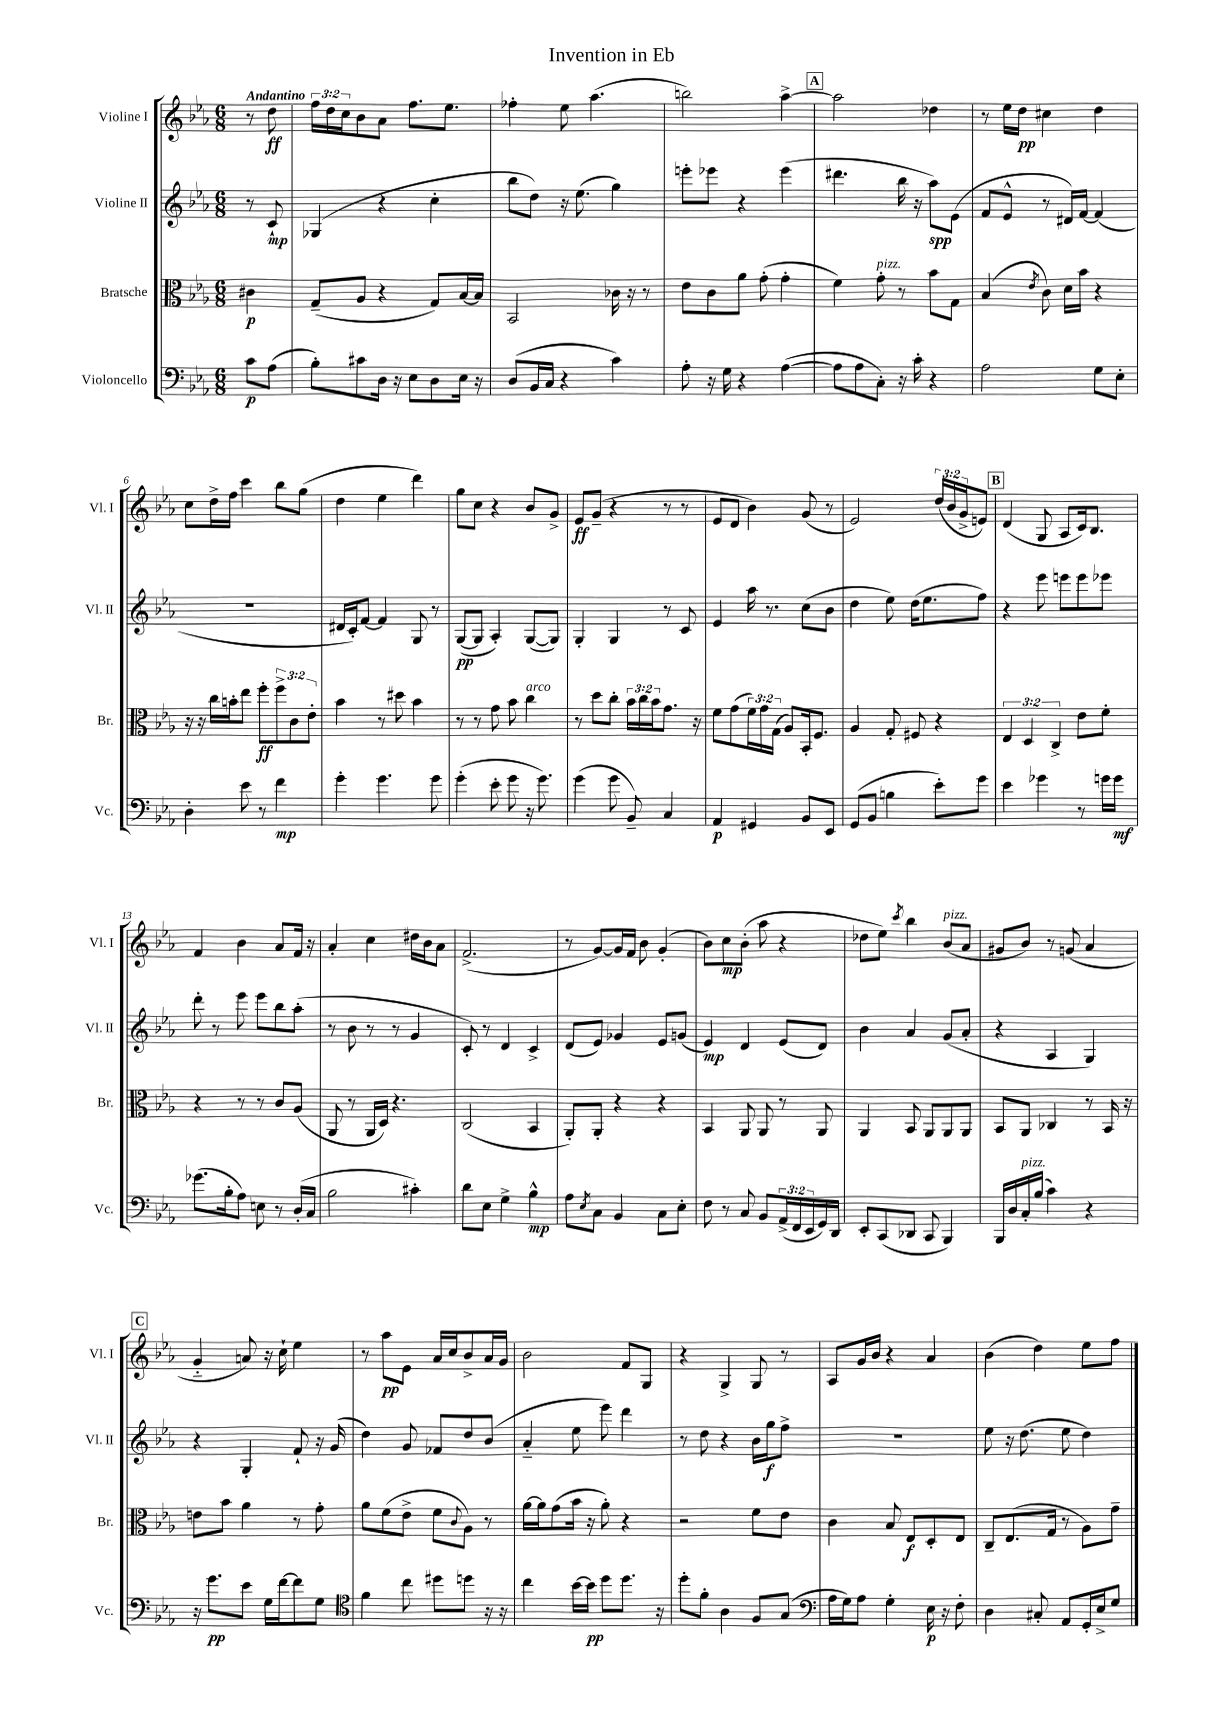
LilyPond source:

\header { title = "Invention in Eb" }
<<
\new StaffGroup <<
\new Staff = "s0" \with { instrumentName = "Violine I" shortInstrumentName = "Vl. I" } {
    \clef treble \key ees \major \numericTimeSignature \time 6/8 \override Staff.TupletNumber.text = #tuplet-number::calc-fraction-text \partial 4 \tempo "Andantino"
    r8 d''8\ff |
    \tuplet 3/2 { f''16 d''16 c''16 } bes'8 aes'8 f''8. ees''8. |
    fes''4-. ees''8 aes''4.( |
    b''2) aes''4~-> |
    \mark \markup { \box "A" } aes''2 des''4 |
    r8 ees''16 d''16\pp cis''4 d''4 |
    c''8 d''16-> f''16 c'''4 bes''8 g''8( |
    d''4 ees''4 d'''4) |
    g''8 c''8 r4 bes'8 g'8-> |
    ees'8\ff g'8--( r4 r8 r8 |
    ees'8 d'8 bes'4) g'8( r8 |
    ees'2) \tuplet 3/2 { d''16( bes'16 g'16-> } e'8) |
    \mark \markup { \box "B" } d'4( g8 aes8 c'16) bes8. |
    f'4 bes'4 aes'8 f'16 r16 |
    aes'4-. c''4 dis''16 bes'16 aes'8 |
    f'2.->( |
    r8 g'8~) g'16 f'16 bes'8 g'4-.( |
    bes'8) c''8\mp bes'8-.( aes''8 r4 |
    des''8 ees''8) \acciaccatura { c'''8 } bes''4 bes'8^\markup { \italic "pizz." }( aes'8 |
    gis'8 bes'8) r8 g'8( aes'4 |
    \mark \markup { \box "C" } g'4-_ a'8) r16 c''16-! ees''4 |
    r8 aes''8\pp ees'8 aes'16 c''16 bes'8-> aes'16 g'16 |
    bes'2 f'8 g8 |
    r4 g4-> g8 r8 |
    aes8 g'16 bes'16 r4 aes'4 |
    bes'4( d''4) ees''8 f''8 \bar "|." |
}
\new Staff = "s1" \with { instrumentName = "Violine II" shortInstrumentName = "Vl. II" } {
    \clef treble \key ees \major \numericTimeSignature \time 6/8 \partial 4
    r8 c'8-!\mp |
    ges4( r4 c''4-. |
    bes''8 d''8) r16 ees''8.( g''4) |
    e'''8-. ees'''8 r4 ees'''4( |
    \mark \markup { \box "A" } dis'''4. bes''16 r16 aes''8\spp) ees'8( |
    f'8 ees'8-^ r8 dis'16) f'16~ f'4( |
    R2. |
    dis'16 c'16-.) f'8~ f'4 g8 r8 |
    g8~\pp( g8 aes4-.) g8~( g8) |
    g4-. g4 r8 c'8 |
    ees'4 aes''16 r8. c''8( bes'8 |
    d''4 ees''8) d''16( ees''8. f''8) |
    \mark \markup { \box "B" } r4 ees'''8 e'''8 e'''8 ees'''8 |
    d'''8-. r8 ees'''8 ees'''8 bes''8 aes''8-.( |
    r8 bes'8 r8 r8 g'4 |
    c'8-.) r8 d'4 c'4-> |
    d'8( ees'8) ges'4 ees'8 g'8( |
    ees'4\mp) d'4 ees'8( d'8) |
    bes'4 aes'4 g'8( aes'8-. |
    r4 aes4 g4) |
    \mark \markup { \box "C" } r4 g4-. f'8-! r16 g'16( |
    d''4) g'8 fes'8 d''8 bes'8( |
    aes'4-_ ees''8 ees'''8) d'''4 |
    r8 d''8 r4 bes'16 g''16\f f''8-> |
    R2. |
    ees''8 r16 d''8.( ees''8 d''4) \bar "|." |
}
\new Staff = "s2" \with { instrumentName = "Bratsche" shortInstrumentName = "Br." } {
    \clef alto \key ees \major \numericTimeSignature \time 6/8 \override Staff.TupletNumber.text = #tuplet-number::calc-fraction-text \partial 4
    cis'4\p |
    g8--( aes8 r4 g8) bes16~ bes16 |
    bes,2 ces'16 r16 r8 |
    ees'8 c'8 aes'8 g'8-.( g'4-. |
    \mark \markup { \box "A" } f'4) g'8-.^\markup { \italic "pizz." } r8 bes'8 g8 |
    bes4( \acciaccatura { ees'8 } c'8) d'16 bes'16 r4 |
    r16 r16 c''16 b'16-. ees''8 f''8-.\ff \tuplet 3/2 { f''8-> c'8 ees'8-. } |
    bes'4 r8 dis''8 bes'4 |
    r8 r8 g'8 bes'8 c''4^\markup { \italic "arco" } |
    r8 d''8 c''8-. \tuplet 3/2 { bes'16 c''16 bes'16 } g'8. r16 |
    f'8 g'8( \tuplet 3/2 { f'16) g'16 g16( } aes8) bes,16-. f8. |
    aes4 g8-. fis8 r4 |
    \mark \markup { \box "B" } \tuplet 3/2 { ees4 d4 c4-> } ees'8 f'8-. |
    r4 r8 r8 c'8 aes8( |
    aes,8 r8 aes,16 d16) r4. |
    c2( bes,4 |
    aes,8-.) aes,8-. r4 r4 |
    bes,4 aes,8 aes,8 r8 aes,8 |
    aes,4 bes,8 aes,8 aes,8 aes,8 |
    bes,8 aes,8 ces4 r8 bes,16 r16 |
    \mark \markup { \box "C" } e'8 bes'8 aes'4 r8 g'8-. |
    aes'8 f'8( ees'8-> f'8 \appoggiatura { c'8 } aes8) r8 |
    aes'16~ aes'16 g'8( bes'16 r16 aes'8-.) r4 |
    r2 f'8 ees'8 |
    c'4 bes8 ees8\f d8-. ees8 |
    c8-- ees8.( g16 r8 aes8) g'8-- \bar "|." |
}
\new Staff = "s3" \with { instrumentName = "Violoncello" shortInstrumentName = "Vc." } {
    \clef bass \key ees \major \numericTimeSignature \time 6/8 \override Staff.TupletNumber.text = #tuplet-number::calc-fraction-text \partial 4
    c'8\p aes8( |
    bes8-.) cis'8 d16 r16 ees8 d8 ees16 r16 |
    d8( bes,16 c16 r4 c'4) |
    aes8-. r16 g16 r4 aes4~( |
    \mark \markup { \box "A" } aes8 aes8 c8-.) r16 c'16-. r4 |
    aes2 g8 ees8-. |
    d4-. ees'8 r8 f'4\mp |
    g'4-. g'4. g'8 |
    g'4-.( ees'8-. g'8 r16 g'8.) |
    g'4( g'8 bes,8--) c4 |
    aes,4\p gis,4 bes,8 ees,8 |
    g,8( bes,8 b4 ees'8-.) g'8 |
    \mark \markup { \box "B" } ees'4 ges'4 r8 g'16 g'16\mf |
    ges'8.( bes16-. aes8) e8 r8 d16-.( c16 |
    bes2 cis'4-.) |
    d'8 ees8 g4-> bes4-^\mp |
    aes8 \acciaccatura { ees8 } c8 bes,4 c8 ees8-. |
    f8 r8 c8 bes,8 \tuplet 3/2 { aes,16->( f,16 ees,16 } g,16) d,16 |
    ees,8-. c,8( des,8 c,8 bes,,4) |
    bes,,16 d16 c16-.^\markup { \italic "pizz." } bes16( c'4) r4 |
    \mark \markup { \box "C" } r16 g'8.\pp ees'8 g16 f'16~ f'8 g8 |
    \clef tenor f'4 c''8 dis''8 d''8 r16 r16 |
    c''4 bes'16~ bes'16\pp d''8 d''8. r16 |
    d''8-. f'8-. aes4 f8 g8( |
    \clef bass aes16 g16) aes8 g4-. ees16\p r16 f8-. |
    d4 cis8-. aes,8 g,16-. ees16-> g8 \bar "|." |
}
>>
>>
